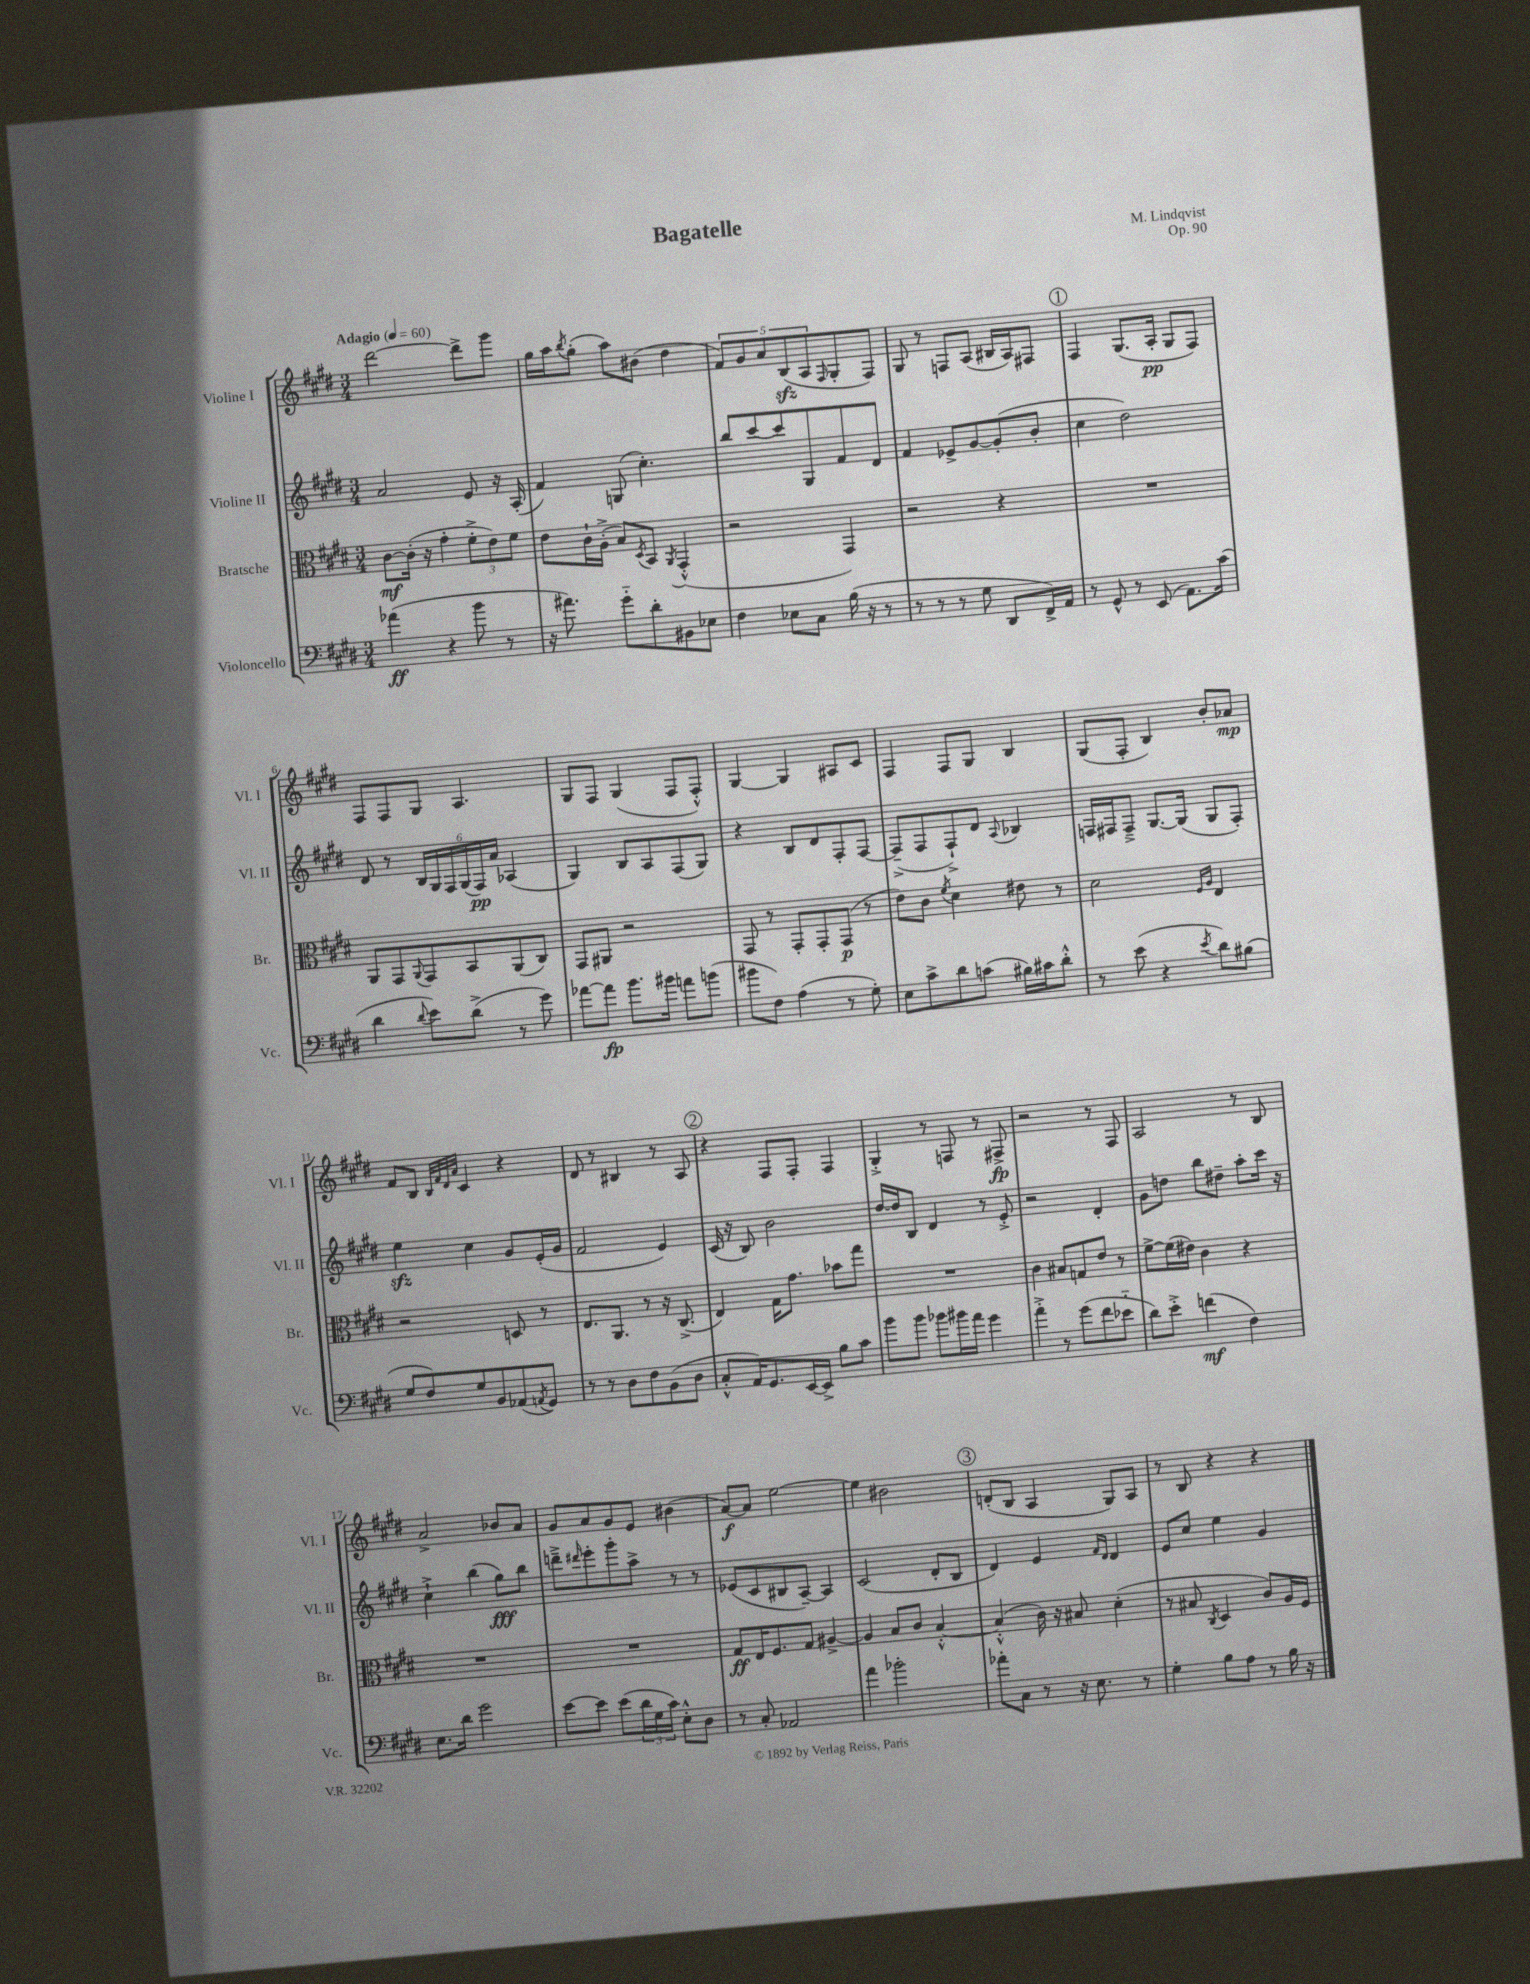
\header { title = "Bagatelle" composer = "M. Lindqvist" opus = "Op. 90" }
<<
\new StaffGroup <<
\new Staff = "s0" \with { instrumentName = "Violine I" shortInstrumentName = "Vl. I" } {
    \clef treble \key e \major \numericTimeSignature \time 3/4 \tempo "Adagio" 4 = 60
    dis'''2~ dis'''8-> gis'''8 |
    gis''16 a''16 \acciaccatura { b''8 } gis''8-.( a''8) bis'8( dis''4 |
    \tuplet 5/4 { fis'8) gis'8 a'8 b8\sfz( a8 } \grace { fis16 } gis8-. fis8) |
    gis8 r8 f8 a8( bis16 a16) fis8 |
    \mark \markup { \circle "1" } fis4 gis8.( a16-.\pp gis8 fis8) |
    fis8 fis8 gis8 a4. |
    gis8 fis8 gis4( fis8 fis8-.-^) |
    gis4~ gis4 ais8 cis'8 |
    fis4 fis8 gis8 b4 |
    gis8( fis8-. b4) b'8-. aes'8\mp |
    fis'8 b8 \grace { b32 fis'32 dis'32 a'32 } cis'4 r4 |
    dis'8 r8 bis4 r8 a8 |
    \mark \markup { \circle "2" } r4 fis8 fis8-. fis4 |
    gis4-.-> r8 f8 r8 fis8->\fp |
    r2 r8 fis8 |
    a2 r8 b8 |
    a'2-> bes'8 a'8 |
    gis'8 a'8 gis'8 e'8 bis'4( |
    a'8~\f) a'8 e''2~ |
    e''4 bis'2 |
    \mark \markup { \circle "3" } d'8-.( b8 a4 gis8) a8 |
    r8 b8 r4 r4 \bar "|." |
}
\new Staff = "s1" \with { instrumentName = "Violine II" shortInstrumentName = "Vl. II" } {
    \clef treble \key e \major \numericTimeSignature \time 3/4
    a'2 e'8 r16 a16-.( |
    fis'4) g8( cis''4.-.) |
    b''8 cis'''8~ cis'''8 gis8 fis'8 dis'8 |
    fis'4 ees'8-> gis'8~ gis'8-.( b'8-. |
    \mark \markup { \circle "1" } cis''4 dis''2) |
    dis'8 r8 \tuplet 6/4 { b16 gis16 fis16 gis16( fis16\pp) a'16 } aes4( |
    gis4) b8 a8 fis8( gis8) |
    r4 b8 dis'8 fis8-. fis8~ |
    fis8--->( fis8 fis8-!->) dis'8 \appoggiatura { a8 } bes4 |
    f16 fis16 fis8---> gis8.~ gis16( gis8 fis8-.) |
    e''4\sfz cis''4 gis'8 e'16-.( gis'16 |
    fis'2 e'4) |
    \mark \markup { \circle "2" } cis'16( r16 b8) b'2 |
    dis''16~ dis''16 b8 dis'4 r8 e'8-.-> |
    r2 dis'4-. |
    gis'8 d''8 b''8 dis''8-- a''8-. cis'''16 r16 |
    cis''4-!-> b''4( gis''8\fff) b''8 |
    d'''8---> \grace { dis'''16 } e'''8-. gis'''8-. a''8-> r8 r8 |
    ees'8( cis'8 bis8 a8~--) a4 |
    cis'2( dis'8-. b8 |
    \mark \markup { \circle "3" } dis'4) e'4 \grace { fis'16 dis'16 } dis'4 |
    e'8 cis''8 e''4 gis'4 \bar "|." |
}
\new Staff = "s2" \with { instrumentName = "Bratsche" shortInstrumentName = "Br." } {
    \clef alto \key e \major \numericTimeSignature \time 3/4
    cis'8~\mf cis'16-.( r16 gis'4-. \tuplet 3/2 { fis'8-.-> e'8) fis'8 } |
    e'8 cis'16-! a16-.->( b8) \acciaccatura { dis8 } b,8 \acciaccatura { a,8 } gis,4-.-^( |
    r2 gis,4) |
    r2 r4 |
    \mark \markup { \circle "1" } R2. |
    a,8 gis,8 \appoggiatura { a,8 } gis,8 b,8 a,8( cis8) |
    gis,8 ais,8 r2 |
    gis,8 r8 gis,8-. gis,8-. gis,8\p( r8 |
    e'8) cis'8 \acciaccatura { fis'8 } dis'4 eis'8 r8 |
    dis'2 \grace { fis16 a16 } e4 |
    r2 d8 r8 |
    e8. a,8. r8 r16 cis8.->( |
    \mark \markup { \circle "2" } e4) gis16 gis'8. bes'8 gis''8 |
    R2. |
    cis'4 bis8 g8 e'8 r8 |
    fis'8~-> fis'16( eis'16) cis'4 r4 |
    R2. |
    R2. |
    gis8\ff e16 fis8. gis8 ais4~-> |
    ais4 b8 cis'8 b4~-.-^ |
    \mark \markup { \circle "3" } b4-.-^( cis'16) r16 bis8 dis'4-.( |
    r8 bis8 \acciaccatura { cis8 } dis4 cis'8) a16 fis16 \bar "|." |
}
\new Staff = "s3" \with { instrumentName = "Violoncello" shortInstrumentName = "Vc." } {
    \clef bass \key e \major \numericTimeSignature \time 3/4
    aes'4\ff( r4 b'8 r8 |
    r16 ais'8.) gis'8-_ dis'8-. bis,8 ees8 |
    fis4 ees8 cis8 b16( r16 r8 |
    r8 r8 r8 gis8 dis,8 fis,16->) a,16 |
    \mark \markup { \circle "1" } r8 gis,8-^ r8 e,8( a,8.) cis'16( |
    dis'4 \appoggiatura { dis'8 } e'8) dis'8->( r8 gis'8) |
    aes'8~ aes'8\fp b'8. bis'16 a'8 b'8( |
    bis'8 fis8) a4( r8 gis8-.) |
    e8 cis'8-> dis'8 c'8( bis16) cis'16 dis'8-.-^ |
    r8 e'8( r4 \acciaccatura { e'8 } dis'8) bis8( |
    gis8 fis8) gis8 b,8 aes,8( \acciaccatura { a,8 } gis,8) |
    r8 r8 dis8 fis8 b,8( dis8 |
    \mark \markup { \circle "2" } cis8-.-^ a,16) gis,8. e,16~ e,16-> b8 cis'8 |
    b'8 b'8 bes'8 bis'16 a'16 gis'4 |
    a'4-.-> r8 gis'8( fis'8 ees'8-_ |
    dis'8) e'8-.-> f'4\mf( fis4) |
    e8. dis'16 gis'2 |
    e'8~ e'8 e'8( \tuplet 3/2 { dis'16 gis16 cis'16) } e8-.-^ dis8 |
    r8 cis8-. aes,2 |
    a'4 bes'2-. |
    \mark \markup { \circle "3" } aes'8-. cis8 r8 r16 e8. r8 |
    gis4-. b8 a8 r8 b16 r16 \bar "|." |
}
>>
>>
